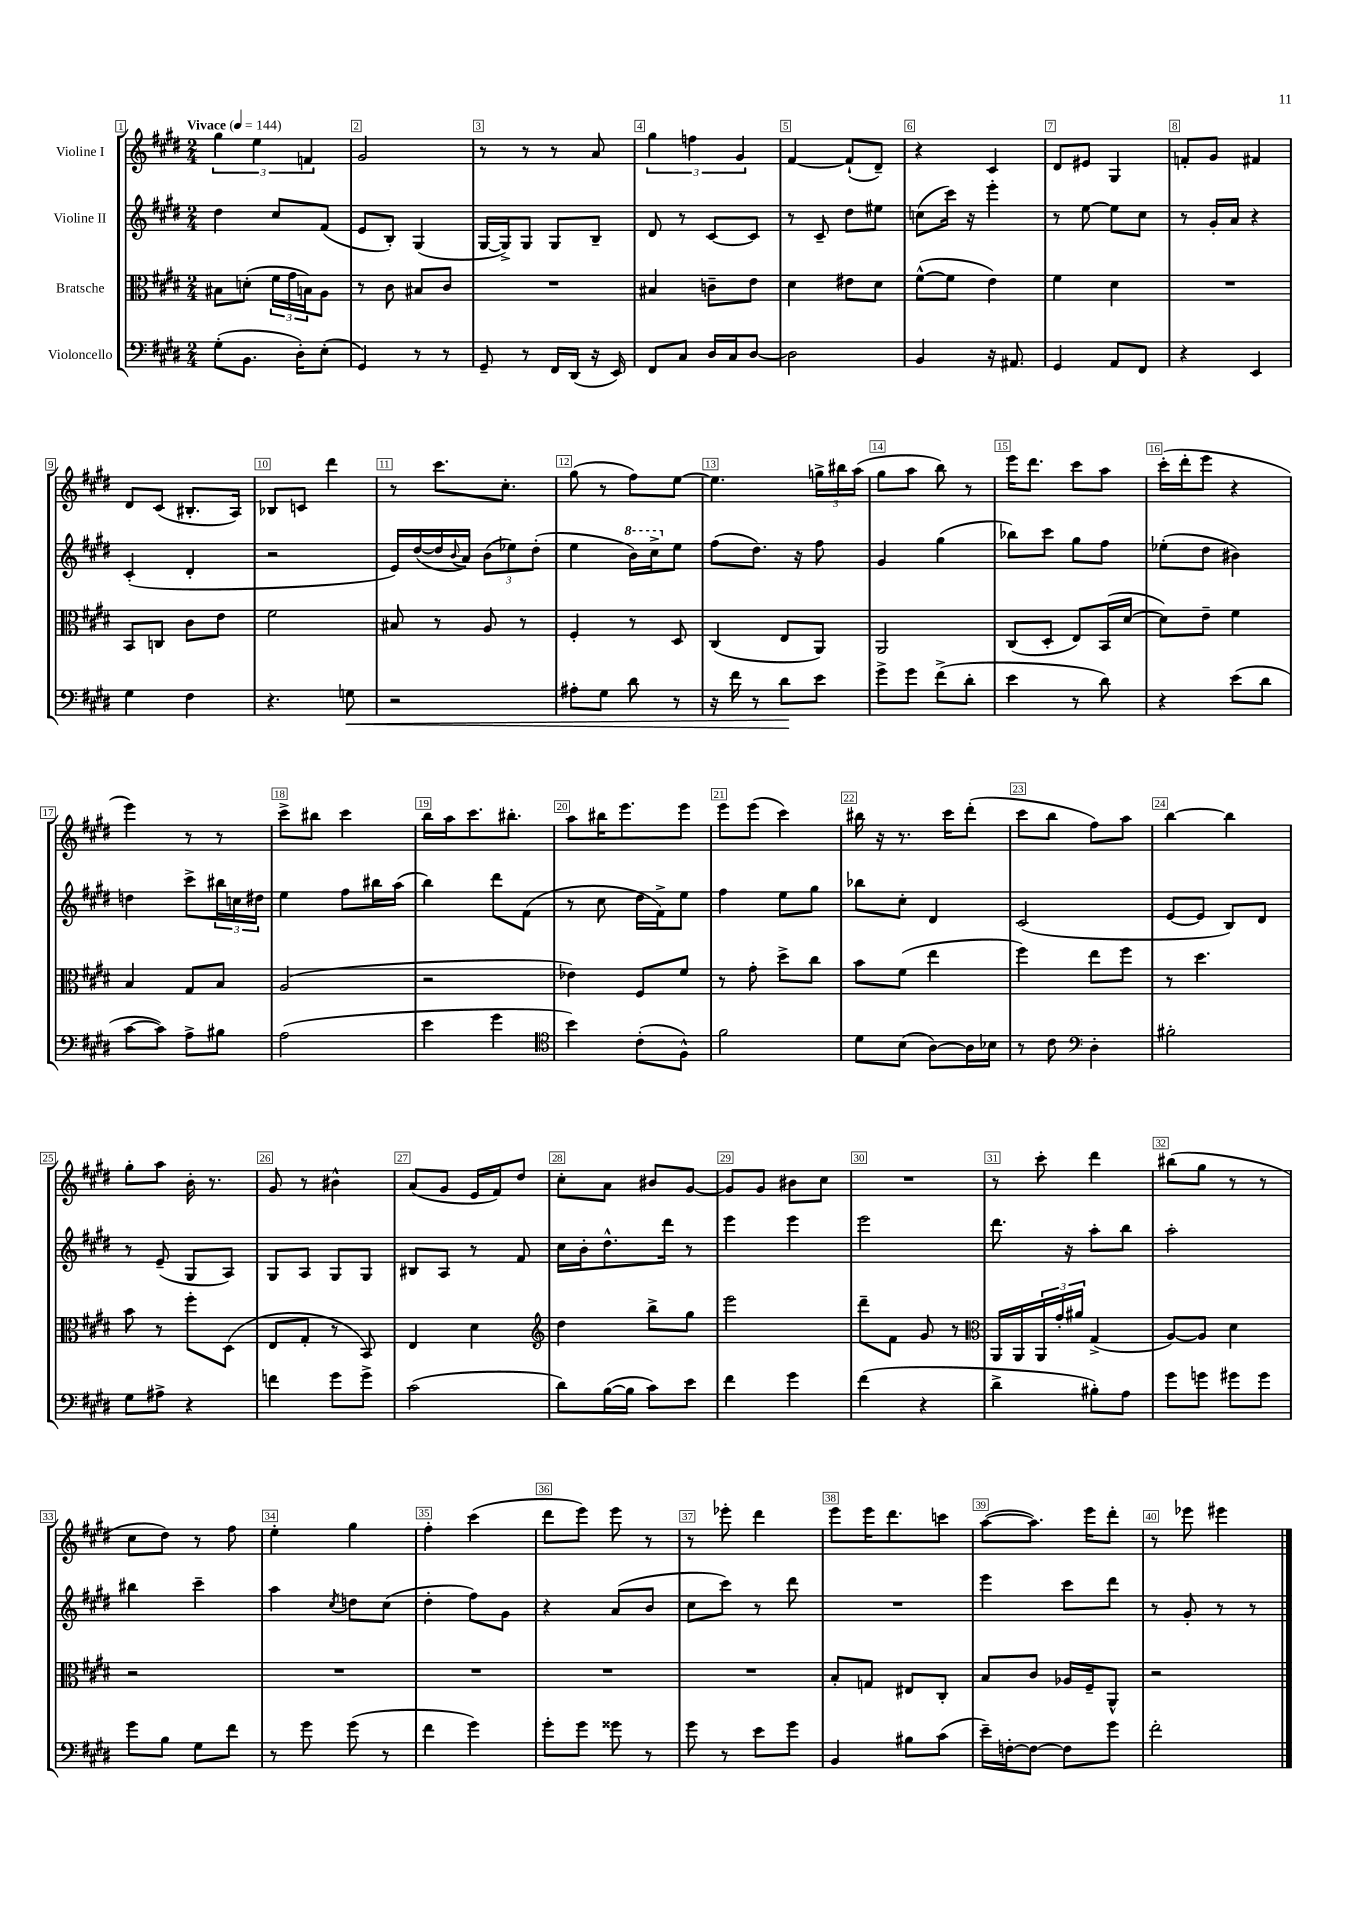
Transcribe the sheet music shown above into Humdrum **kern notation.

**kern	**kern	**kern	**kern
*staff4	*staff3	*staff2	*staff1
*clefF4	*clefC3	*clefG2	*clefG2
*k[f#c#g#d#]	*k[f#c#g#d#]	*k[f#c#g#d#]	*k[f#c#g#d#]
*M2/4	*M2/4	*M2/4	*M2/4
*MM144	*MM144	*MM144	*MM144
(8G#'	8B#	4dd#	6gg#
8.BB	(8d'	.	.
.	.	.	6ee
.	24f#	8cc#	.
.	24g#	.	.
16D#')	.	.	.
.	24B)	.	6f
(8E'	8A	(8f#	.
=	=	=	=
4GG#)	8r	8e	2g#
.	8c#	8B')	.
8r	8B#	(4G#	.
8r	8c#	.	.
=	=	=	=
8GG#~	2r	[16G#	8r
.	.	16G#^])	.
8r	.	8G#	8r
16FF#	.	8G#	8r
(16DD#	.	.	.
16r	.	8B~	8a
16EE)	.	.	.
=	=	=	=
8FF#	4B#	8d#	6gg#
8C#	.	8r	.
.	.	.	6ff
16D#	8c~	[8c#	.
16C#	.	.	.
.	.	.	6g#
[8D#	8e	8c#]	.
=	=	=	=
2D#]	4d#	8r	[4f#
.	.	8c#~	.
.	8e#	8dd#	(8f#`]
.	8d#	8ee#	8d#~)
=	=	=	=
4BB	([8f#^^	(8cc	4r
.	8f#]	16ccc#)	.
.	.	16r	.
16r	4e)	4eee'	4c#
8.AA#	.	.	.
=	=	=	=
4GG#	4f#	8r	8d#
.	.	[8ee	8e#
8AA	4d#	8ee]	4G#
8FF#	.	8cc#	.
=	=	=	=
4r	2r	8r	8f'
.	.	16g#'	8g#
.	.	16a	.
4EE	.	4r	4f#
=	=	=	=
4G#	8BB	(4c#'	8d#
.	8C	.	(8c#
4F#	8c#	4d#'	8.B#'
.	8e	.	.
.	.	.	16A)
=	=	=	=
4.r	2f#	2r	8B-
.	.	.	8c
.	.	.	4ddd#
8G	.	.	.
=	=	=	=
2r	8B#	16e)	8r
.	.	([16dd#	.
.	8r	16dd#]	8.ccc#
.	.	8qqb	.
.	.	16a)	.
.	8A	(12b	.
.	.	.	8.cc#'
.	.	12ee-)	.
.	8r	.	.
.	.	(12dd#'	.
=	=	=	=
8A#'	4F#'	4ee	(8gg#
8G#	.	.	8r
8d#	8r	16bb)	8ff#)
.	.	16ccc#^	.
8r	8D#	8ee	[8ee
=	=	=	=
16r	(4C#	(8ff#	4.ee]
16f#	.	.	.
8r	.	8.dd#)	.
8d#	8E	.	.
.	.	16r	.
8e	8AA)	8ff#	24gg^
.	.	.	24bb#
.	.	.	(24aa
=	=	=	=
8g#^	2AA	4g#	8gg#
8g#	.	.	8aa
(8f#^	.	(4gg#	8bb)
8d#'	.	.	8r
=	=	=	=
4e	(8C#	8bb-)	16eee
.	.	.	8.ddd#
.	8D#'	8ccc#	.
8r	8E)	8gg#	8ccc#
8d#)	(16BB	8ff#	8aa
.	[16d#	.	.
=	=	=	=
4r	8d#])	(8ee-'	(16ccc#'
.	.	.	16ddd#'
.	8e~	8dd#	8eee
(8e	4f#	4b#)	4r
8d#	.	.	.
=	=	=	=
[8c#	4B	4dd	4eee)
8c#])	.	.	.
8A^	8G#	8ccc#^	8r
8B#	8B	24bb#	8r
.	.	24cc	.
.	.	24dd#	.
=	=	=	=
(2A	(2A	4ee	8ccc#^
.	.	.	8bb#
.	.	8ff#	4ccc#
.	.	16bb#	.
.	.	(16aa	.
=	=	=	=
4e	2r	4bb)	16bb
.	.	.	16aa
.	.	.	8.ccc#
4g#	.	8ddd#	.
.	.	.	8.bb#'
.	.	(8f#	.
=	=	=	=
*clefC4	*	*	*
4b)	4e-)	8r	8aa
.	.	8cc#	16bb#
.	.	.	8.eee
(8c#'	8F#	16dd#	.
.	.	16f#^)	.
8F#^^)	8f#	8ee	8eee
=	=	=	=
2f#	8r	4ff#	8eee
.	8g#'	.	(8eee
.	8dd#^	8ee	4ccc#)
.	8cc#	8gg#	.
=	=	=	=
8d#	8b	8bb-	16bb#
.	.	.	16r
(8B	(8f#	8cc#'	8.r
[8A)	4ee	4d#	.
.	.	.	16ccc#
16A]	.	.	(8ddd#'
16B-	.	.	.
=	=	=	=
8r	4ff#)	(2c#	8ccc#
8c#	.	.	8bb
*clefF4	*	*	*
4D#'	8ee	.	8ff#)
.	8ff#	.	8aa
=	=	=	=
2B#'	8r	[8e	[4bb
.	4.dd#	8e]	.
.	.	8B)	4bb]
.	.	8d#	.
=	=	=	=
8G#	8b	8r	8gg#'
8A#^	8r	(8e~	8aa
4r	8ff#'	8G#	16b'
.	.	.	8.r
.	(8D#	8A)	.
=	=	=	=
4f	8E	8G#	8g#
.	8G#'	8A	8r
8g#	8r	8G#	4b#^^
8g#^	8BB)	8G#	.
=	=	=	=
(2c#	4E	8B#	(8a
.	.	8A	8g#
.	4d#	8r	16e
.	.	.	16f#)
.	.	8f#	8dd#
=	=	=	=
*	*clefG2	*	*
8d#)	4dd#	16cc#	8cc#'
.	.	16b'	.
([16B	.	8.dd#^^	8a
16B]	.	.	.
8c#)	8bb^	.	8b#
.	.	16ddd#	.
8e	8gg#	8r	[8g#
=	=	=	=
4f#	2eee	4eee	8g#]
.	.	.	8g#
4g#	.	4eee	8b#
.	.	.	8cc#
=	=	=	=
(4f#	8ddd#~	2eee	2r
.	8f#	.	.
4r	8g#	.	.
.	8r	.	.
=	=	=	=
*	*clefC3	*	*
4d#^	16AA	8.ddd#	8r
.	16AA	.	.
.	24AA	.	8ccc#'
.	24g#'	.	.
.	.	16r	.
.	24a#	.	.
8B#')	(4G#^	8aa'	4ddd#
8A	.	8bb	.
=	=	=	=
8g#	[8A)	2aa'	(8bb#
8g	8A]	.	8gg#
8g#	4d#	.	8r
8g#	.	.	8r
=	=	=	=
8g#	2r	4bb#	8cc#
8B	.	.	8dd#)
8G#	.	4ccc#~	8r
8f#	.	.	8ff#
=	=	=	=
8r	2r	4aa	4ee'
8g#	.	.	.
.	.	8qcc#	.
(8g#	.	8dd	4gg#
8r	.	(8cc#	.
=	=	=	=
4f#	2r	4dd#'	4ff#'
4g#)	.	8ff#)	(4ccc#
.	.	8g#	.
=	=	=	=
8g#'	2r	4r	8ddd#
8g#	.	.	8eee)
8g##	.	(8a	8eee
8r	.	8b	8r
=	=	=	=
8g#	2r	8cc#	8r
8r	.	8ccc#)	8eee-'
8e	.	8r	4ddd#
8g#	.	8ddd#	.
=	=	=	=
4BB	8B'	2r	8eee
.	8G	.	16eee
.	.	.	8.ddd#
8B#	8E#	.	.
(8c#	8C#'	.	8ccc
=	=	=	=
16e~)	8B	4eee	([8aa
[16F'	.	.	.
8F_	8c#	.	8.aa])
8F]	16A-	8ccc#	.
.	16F#~	.	16eee
8g#	8AA^^	8ddd#	8ddd#'
=	=	=	=
2f#'	2r	8r	8r
.	.	8g#'	8eee-
.	.	8r	4eee#
.	.	8r	.
==	==	==	==
*-	*-	*-	*-
